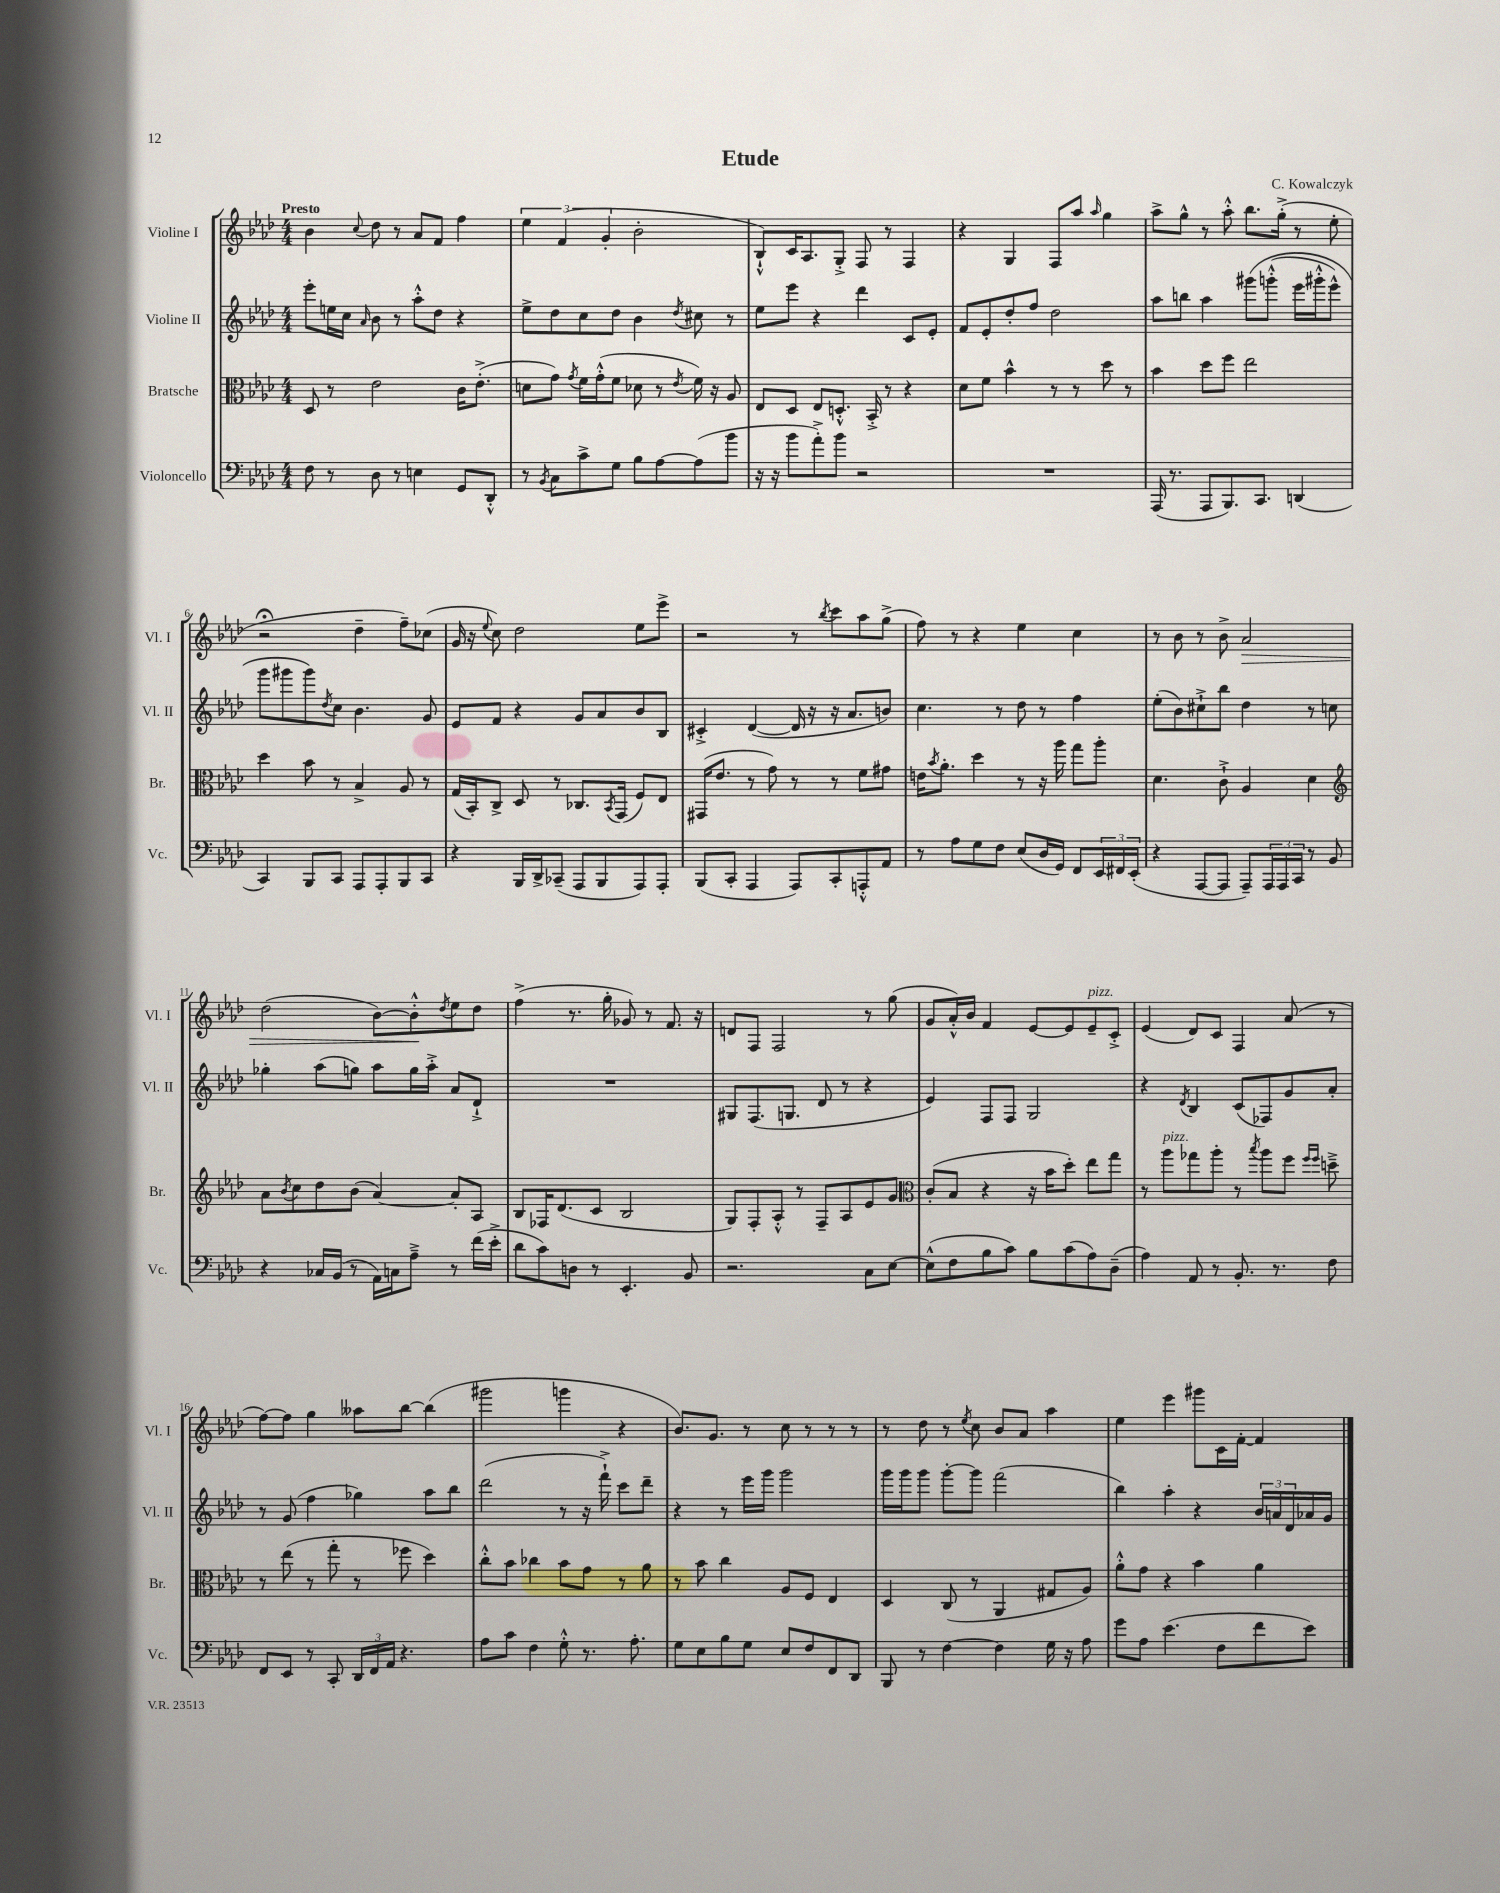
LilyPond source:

\header { title = "Etude" composer = "C. Kowalczyk" }
<<
\new StaffGroup <<
\new Staff = "s0" \with { instrumentName = "Violine I" shortInstrumentName = "Vl. I" } {
    \clef treble \key aes \major \numericTimeSignature \time 4/4 \tempo "Presto"
    bes'4 \appoggiatura { c''8 } des''8 r8 aes'8 f'8 f''4 |
    \tuplet 3/2 { ees''4 f'4( g'4-. } bes'2-. |
    bes8-!-^) c'16 aes8. g8-.-> f8 r8 f4 |
    r4 g4 f8 aes''8 \grace { aes''16 } g''4 |
    aes''8-> g''8-^ r8 aes''8-.-^ bes''8. g''16-.->( r8 ees''8-. |
    r2\fermata des''4-- f''8--) ces''8( |
    g'16 r16 \appoggiatura { ees''8 } c''8) des''2 ees''8 ees'''8-> |
    r2 r8 \acciaccatura { bes''8 } c'''8 aes''8 g''8->( |
    f''8) r8 r4 ees''4 c''4 |
    r8 bes'8 r8 bes'8-> aes'2\> |
    des''2( bes'8~) bes'8-.-^\! \acciaccatura { des''8 } ees''8 des''8 |
    f''4->( r8. g''16-. ges'8) r8 f'8. r16 |
    d'8 f8 f2 r8 g''8( |
    g'8 aes'16-.-^) bes'16 f'4 ees'8~ ees'8 ees'8--^\markup { \italic "pizz." } c'8-.-> |
    ees'4( des'8) c'8 f4 aes'8( r8 |
    f''8~) f''8 g''4 aeses''8 bes''8~ bes''4( |
    gis'''2 g'''4 r4 |
    bes'8.) g'8. r8 c''8 r8 r8 r8 |
    r8 des''8 r8 \acciaccatura { ees''8 } c''8 bes'8 aes'8 aes''4 |
    ees''4 ees'''4 gis'''8 c'16 f'16~-. f'4 \bar "|." |
}
\new Staff = "s1" \with { instrumentName = "Violine II" shortInstrumentName = "Vl. II" } {
    \clef treble \key aes \major \numericTimeSignature \time 4/4
    ees'''8-. e''16 c''16 \grace { aes'16 } bes'8 r8 aes''8-.-^ des''8 r4 |
    ees''8-> des''8 c''8 des''8 bes'4 \acciaccatura { des''8 } cis''8 r8 |
    ees''8 ees'''8 r4 des'''4 c'8 ees'8-. |
    f'8 ees'8-. des''8-. f''8 des''2 |
    aes''8 b''8 aes''4 gis'''8\( g'''8-.-^( ees'''16 gis'''16-.-^ ees'''8-^) |
    g'''8 gis'''8 gis'''8\) \acciaccatura { des''8 } c''8 bes'4. g'8 |
    ees'8 f'8 r4 g'8 aes'8 bes'8 bes8 |
    cis'4-.-> des'4~( des'16 r16 r16 aes'8. b'8) |
    c''4. r8 des''8 r8 f''4 |
    ees''8-.( bes'8) cis''8-!-> bes''8 des''4 r8 c''8 |
    ges''4-. aes''8( g''8) aes''8 g''16 aes''16-.-> aes'8 des'8-!-> |
    R1 |
    gis8 f8.( g8. des'8 r8 r4 |
    ees'4) f8 f8 g2 |
    r4 \acciaccatura { des'8 } bes4 c'8( fes8) g'8 aes'8-. |
    r8 g'8( f''4 ges''4) aes''8 bes''8 |
    des'''2( r8 r16 f'''16-!->) c'''8 des'''8-- |
    r4 r8 ees'''16 g'''16 g'''2 |
    g'''16 g'''16 g'''8 g'''8~-. g'''8 f'''2( |
    bes''4) aes''4-. r4 \tuplet 3/2 { bes'16 a'16 des'16 } aes'16 g'16 \bar "|." |
}
\new Staff = "s2" \with { instrumentName = "Bratsche" shortInstrumentName = "Br." } {
    \clef alto \key aes \major \numericTimeSignature \time 4/4
    des8 r8 ees'2 c'16 ees'8.-.->( |
    d'8 g'8) \acciaccatura { g'8 } f'16 g'16-.-^( f'8 des'8 r8 \acciaccatura { ees'8 } f'16) r16 aes8 |
    ees8 des8 ees8 d8.-.-^ bes,16-.-> r8 r4 |
    des'8 f'8 bes'4-^ r8 r8 des''8 r8 |
    bes'4 des''8 f''8 ees''2 |
    des''4 bes'8 r8 bes4-> aes8 r8 |
    g16( bes,16-.) c8-> des8 r8 ces8. \acciaccatura { bes,8 } g,16( f8) ees8 |
    gis,16( ees'8. r8 g'8) r8 r8 f'8 gis'8 |
    e'16 \acciaccatura { bes'8 } aes'8.-. des''4 r8 r16 aes''16 g''8 aes''8-. |
    des'4. c'8-!-> aes4 des'4 |
    \clef treble aes'8 \acciaccatura { bes'8 } c''8 des''8 bes'8( aes'4~) aes'8-. aes8 |
    bes8 fes16 des'8.( c'8 bes2 |
    g8) f8-. aes8-.-^ r8 f8-- aes8 ees'8 g'8 |
    \clef alto c'8-.( bes8 r4 r16 bes'16 des''8-.) ees''8 g''8 |
    r8 aes''8^\markup { \italic "pizz." } ges''8 aes''8-. r8 \acciaccatura { bes''8 } aes''8 f''8 \grace { f''16 f''16 } d''8---> |
    r8 ees''8( r8 g''8-. r8 fes''8 des''4) |
    c''8-.-^ bes'8 ces''4 bes'8 g'8 r8 aes'8 |
    r8 bes'8 c''4 aes8 f8 ees4 |
    des4 c8( r8 aes,4 gis8 aes8) |
    aes'8-.-^ g'8 r4 bes'4 aes'4 \bar "|." |
}
\new Staff = "s3" \with { instrumentName = "Violoncello" shortInstrumentName = "Vc." } {
    \clef bass \key aes \major \numericTimeSignature \time 4/4
    f8 r8 des8 r8 e4 g,8 des,8-.-^ |
    r8 \acciaccatura { bes,8 } c8 c'8-> g8 bes8 aes8~ aes8( bes'8 |
    r16 r16 bes'8 aes'8-.->) bes'8 r2 |
    R1 |
    aes,,16( r8. aes,,8 bes,,8.) c,8. d,4( |
    c,4) bes,,8 c,8 aes,,8 aes,,8-. bes,,8 c,8 |
    r4 bes,,16 des,16-> ces,8--( aes,,8 bes,,8 aes,,8) aes,,8-. |
    bes,,8( c,8-. aes,,4 aes,,8) c,8-. a,,8-.-^ aes,8 |
    r8 aes8 g8 f8 ees8( des16 g,16) f,8 \tuplet 3/2 { ees,16 fis,16 ees,16-.( } |
    r4 aes,,8~ aes,,8 aes,,8--) \tuplet 3/2 { aes,,16 aes,,16 c,16 } r8 bes,8 |
    r4 ces16 bes,16( r8 aes,16) c16 aes8---> r8 f'16( ees'16-.-> |
    des'8 c'8) d8 r8 ees,4.-. bes,8 |
    r2. c8 ees8~ |
    ees8-^( f8 bes8 c'8) bes8 c'8( aes8) des8--( |
    aes4) aes,8 r8 bes,8.-. r8. f8 |
    f,8 ees,8 r8 c,8-. \tuplet 3/2 { des,16 f,16 aes,16 } r4. |
    aes8 c'8 f4 g8-.-^ r8. aes8.-. |
    g8 ees8 bes8 g8 ees8 f8 f,8 des,8 |
    bes,,8 r8 f4~ f4 g16 r16 aes8 |
    g'8 aes8 ees'4.( f8 f'8 ees'8) \bar "|." |
}
>>
>>
